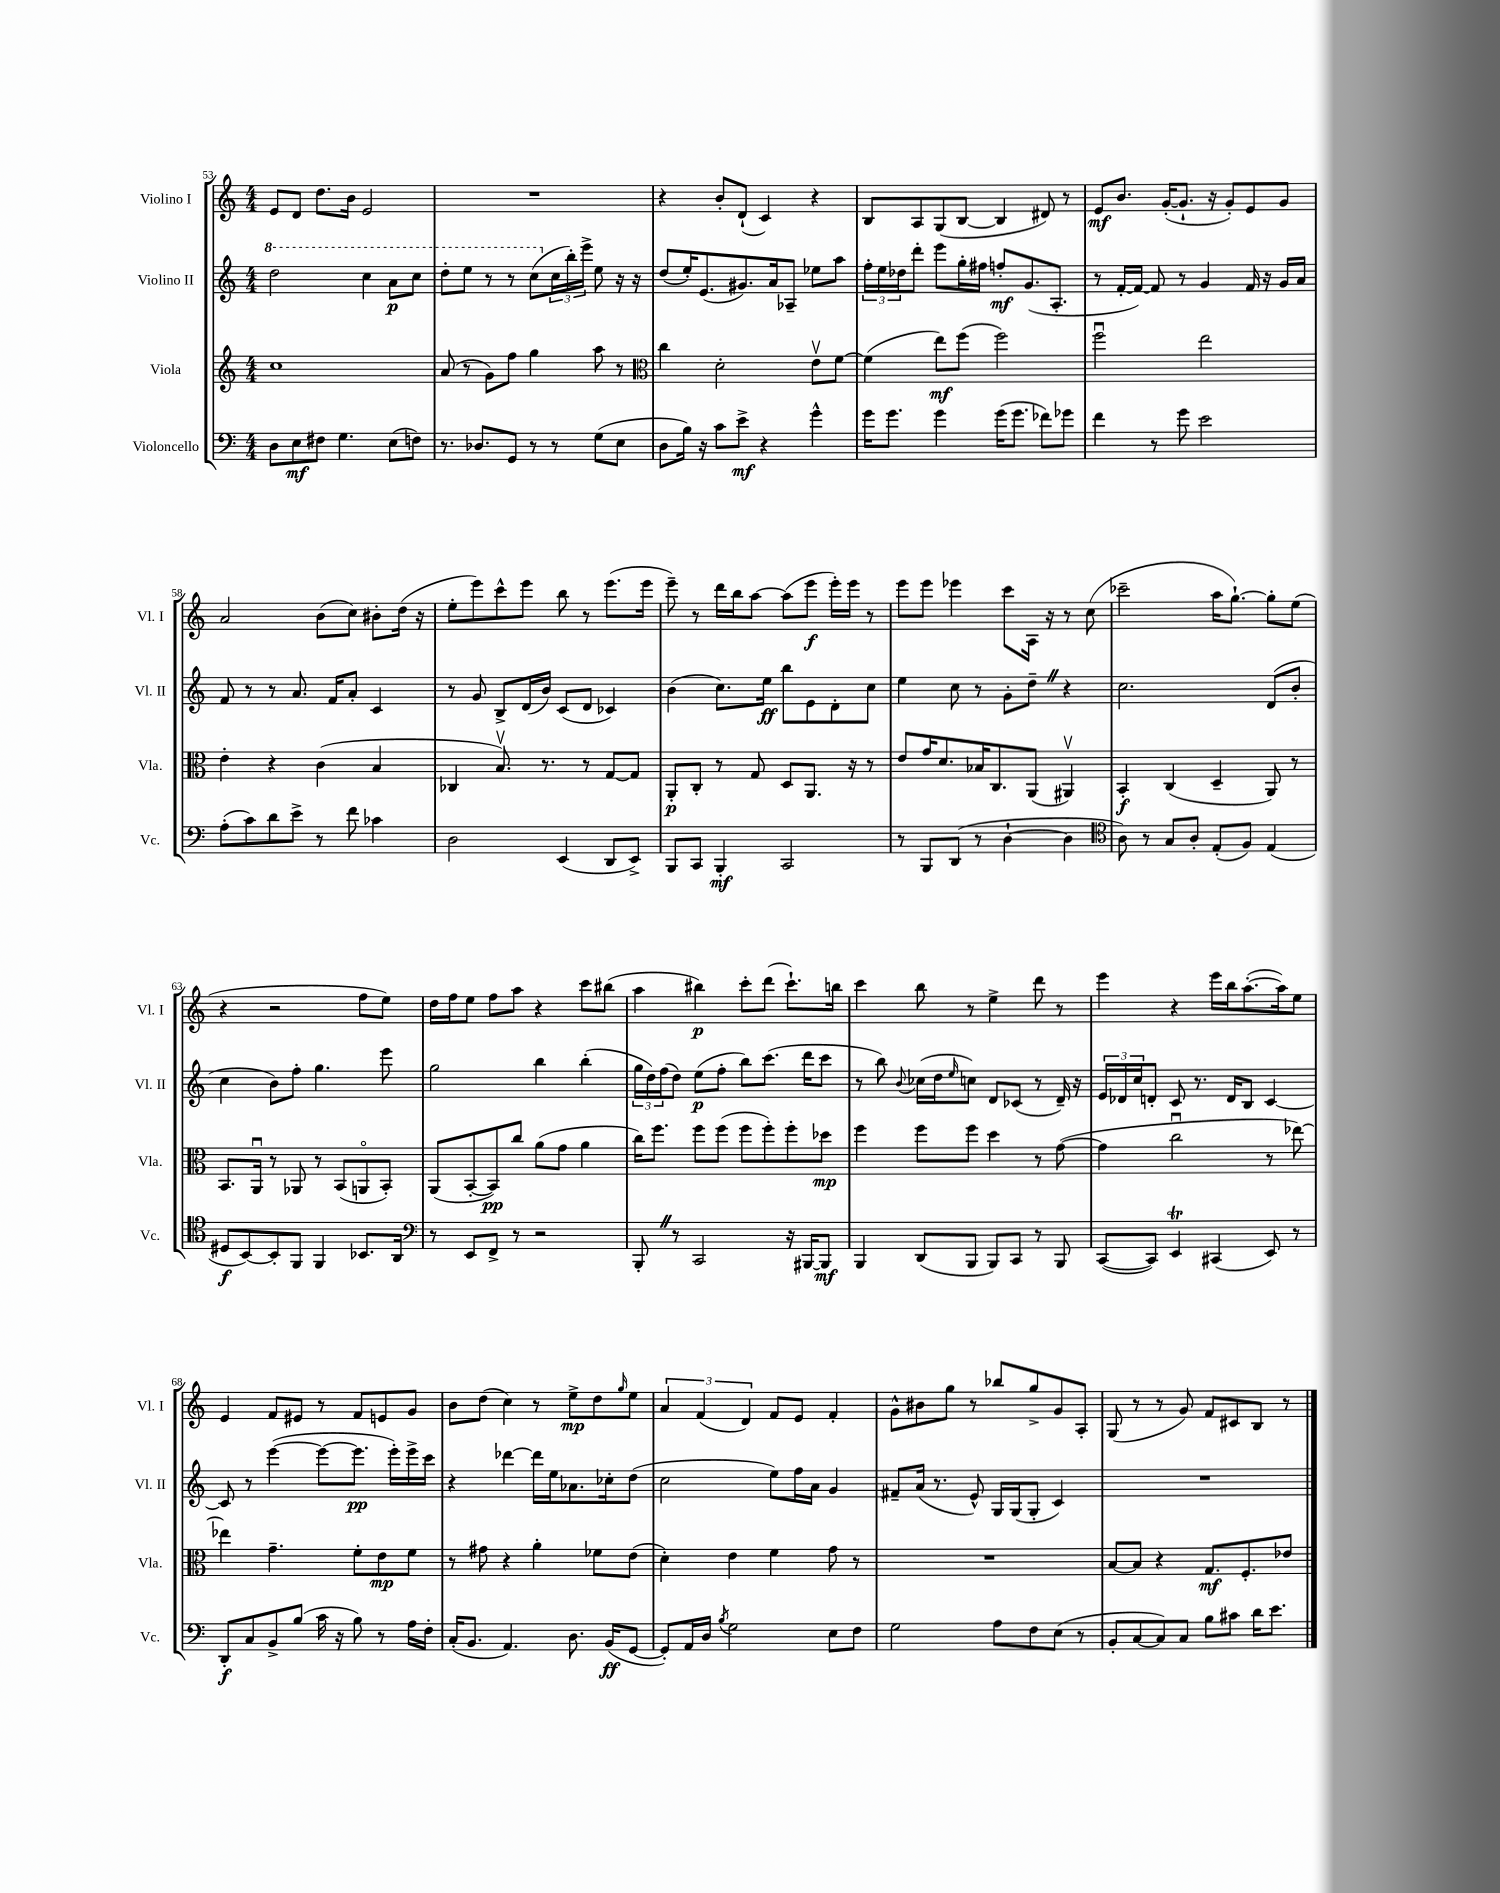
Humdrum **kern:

**kern	**kern	**kern	**kern
*staff4	*staff3	*staff2	*staff1
*clefF4	*clefG2	*clefG2	*clefG2
*k[]	*k[]	*k[]	*k[]
*M4/4	*M4/4	*M4/4	*M4/4
8D	1cc	2ddd	8e
8E	.	.	8d
8F#	.	.	8.dd
4.G	.	.	.
.	.	.	16b
.	.	4ccc	2e
(8E	.	8aa	.
8F)	.	8ccc	.
=	=	=	=
8.r	(8a	8ddd'	1r
.	8r	8eee	.
8.D-	.	.	.
.	8g)	8r	.
8GG	8ff	8r	.
8r	4gg	(8ccc	.
8r	.	24cc	.
.	.	24bb')	.
.	.	24eee^	.
(8G	8aa	8ee	.
8E	8r	16r	.
.	.	16r	.
=	=	=	=
*	*clefC3	*	*
8D	4cc	(8dd	4r
16B)	.	16ee')	.
16r	.	(8.e	.
8c	2d'	.	8b'
8e^	.	8.g#)	(8d`
4r	.	.	4c)
.	.	16a	.
.	.	8A-~	.
4g^^	8ev	8ee-	4r
.	[8f	8aa	.
=	=	=	=
16g	(4f]	24ff'	8B
.	.	24ee	.
8.g	.	.	.
.	.	24dd-	.
.	.	8ddd'	8A
4g	8ee)	8eee	(8G
.	(8ff	16gg'	[8B
.	.	16ff#	.
(16g	2ff)	8ff'	4B]
8.g	.	.	.
.	.	(8.g	.
8f-)	.	.	8d#)
.	.	8.A'	.
8g-	.	.	8r
=	=	=	=
4f	2ffu	8r	8e
.	.	[16f'	8.b
.	.	16f_)	.
8r	.	8f]	.
.	.	.	([16g'
8g	.	8r	8.g`]
2e	2ee	4g	.
.	.	.	16r
.	.	.	8g')
.	.	16f	8e
.	.	16r	.
.	.	16g	8g
.	.	16a	.
=	=	=	=
(8A'	4e'	8f	2a
8c)	.	8r	.
8d	4r	8r	.
8e^	.	8.a	.
8r	(4c	.	(8b
.	.	16f	.
8f	.	8a'	8cc)
4c-	4B	4c	8b#'
.	.	.	(16dd
.	.	.	16r
=	=	=	=
2D	4C-	8r	8ee'
.	.	8g	8eee)
.	8.Bv)	8B^	8ccc^^
.	.	(16d	8eee
.	8.r	16b)	.
(4EE	.	(8c	8bb
.	8r	8d	8r
8DD	[8G	4c-)	(8.eee
8EE^)	8G]	.	.
.	.	.	16eee
=	=	=	=
8BBB	8AA'	(4b	8eee~)
8CC	8C'	.	8r
4BBB'	8r	8.cc)	16ddd
.	.	.	16bb
.	8G	.	[8aa
.	.	16ee	.
2CC	8D	8bb	(8aa]
.	8.AA	8e	8eee
.	.	8d'	16eee')
.	16r	.	16eee
.	8r	8cc	8r
=	=	=	=
8r	8e	4ee	8eee
8BBB	16g	.	8eee
.	8.d	.	.
(8DD	.	8cc	4eee-
8r	16B-	8r	.
.	8.C	.	.
[4D`	.	8g'	8ccc
.	(8AA	8dd~	16A
.	.	.	16r
4D]	4AA#v)	4r	8r
.	.	.	(8cc
=	=	=	=
*clefC4	*	*	*
8A)	4BB'	2.cc	2ccc-~
8r	.	.	.
8G	(4C	.	.
8A'	.	.	.
(8E'	4D~	.	16aa
.	.	.	[8.gg`)
8F)	.	.	.
(4E	8AA)	(8d	8gg']
.	8r	8b'	(8ee
=	=	=	=
8D#	8.BB	4cc	4r
[8BB)	.	.	.
.	16AAu	.	.
8BB']	8r	8b)	2r
8FF	8AA-	8ff'	.
4FF	8r	4.gg	.
.	(8BB	.	.
8.BB-	8AAo	.	8ff
.	8BB')	8eee	8ee)
16AA	.	.	.
=	=	=	=
*clefF4	*	*	*
8r	(8AA	2gg	16dd
.	.	.	16ff
8EE	[8BB'	.	8ee
8FF^	8BB])	.	8ff
8r	8cc	.	8aa
2r	(8a	4bb	4r
.	8g	.	.
.	4a	(4bb'	8ccc
.	.	.	(8bb#
=	=	=	=
8BBB'	16cc)	24gg	4aa
.	.	24dd)	.
.	8.ff	.	.
.	.	(24ff	.
8r	.	8dd)	.
2CC	8ff	(8ee	4bb#)
.	(8ff	8ff'	.
.	8ff	8bb)	8ccc'
.	8ff')	(8.ccc	(8ddd
16r	8ff'	.	8.ccc`)
[16BBB#	.	16ddd	.
8BBB#]	8dd-	8ccc	.
.	.	.	16bb
=	=	=	=
4BBB	4ff	8r	4ccc
.	.	8bb)	.
.	.	8qqb	.
(8DD	8ff	(16cc-	8bb
.	.	16dd	.
.	.	16qqee	.
8BBB	8ff	8cc)	8r
8BBB)	4dd	8d	4ee^
8CC	.	(8c-	.
8r	8r	8r	8ddd
8BBB	([8g	16d~)	8r
.	.	16r	.
=	=	=	=
([8CC	4g]	24e	4eee
.	.	24d-	.
.	.	24cc	.
8CC])	.	8d'	.
4EE	2ccu	8c	4r
.	.	8.r	.
(4CC#	.	.	16eee
.	.	16d	16bb
.	.	8B	([8.aa'
8EE)	8r	[4c	.
.	.	.	16aa])
8r	[8ee-)	.	8ee
=	=	=	=
8DD'	4ee-]	8c]	4e
8C	.	8r	.
8BB^	4.g~	([4eee	8f
(8B	.	.	8e#
16c	.	8eee_	8r
16r	.	.	.
8B)	8f'	8.eee]	8f
8r	8e	.	8e
.	.	16eee')	.
16A	8f	16eee^	8g
16F'	.	16ccc	.
=	=	=	=
(16C'	8r	4r	8b
8.BB	.	.	.
.	8g#	.	(8dd
4.AA)	4r	[4ddd-	4cc)
.	4a'	16ddd-]	8r
.	.	16ee	.
8.D	.	8.a-	8ee^
.	8f-	.	8dd
(16BB	.	16cc-'	.
.	.	.	16qqgg
[8GG	(8e	(8dd	8ee
=	=	=	=
8GG'])	4d')	2cc	6a
16AA	.	.	.
.	.	.	(6f
16D	.	.	.
8qB	.	.	.
2G	4e	.	.
.	.	.	6d)
.	4f	8ee)	8f
.	.	16ff	8e
.	.	16a	.
8E	8g	4g	4f'
8F	8r	.	.
=	=	=	=
2G	1r	8f#~	8g^^
.	.	(16a	8b#
.	.	8.r	.
.	.	.	8gg
.	.	8e^^)	8r
8A	.	16G	8bb-
.	.	(16G	.
8F	.	8G'	8gg^
(8E	.	4c)	8g
8r	.	.	8A'
=	=	=	=
8BB'	[8B	1r	(8G
[8C	8B]	.	8r
8C])	4r	.	8r
8C	.	.	8g)
8B	8.G	.	8f
8c#	.	.	8c#
.	8.F'	.	.
16d	.	.	8B
8.e	.	.	.
.	8e-	.	8r
==	==	==	==
*-	*-	*-	*-
